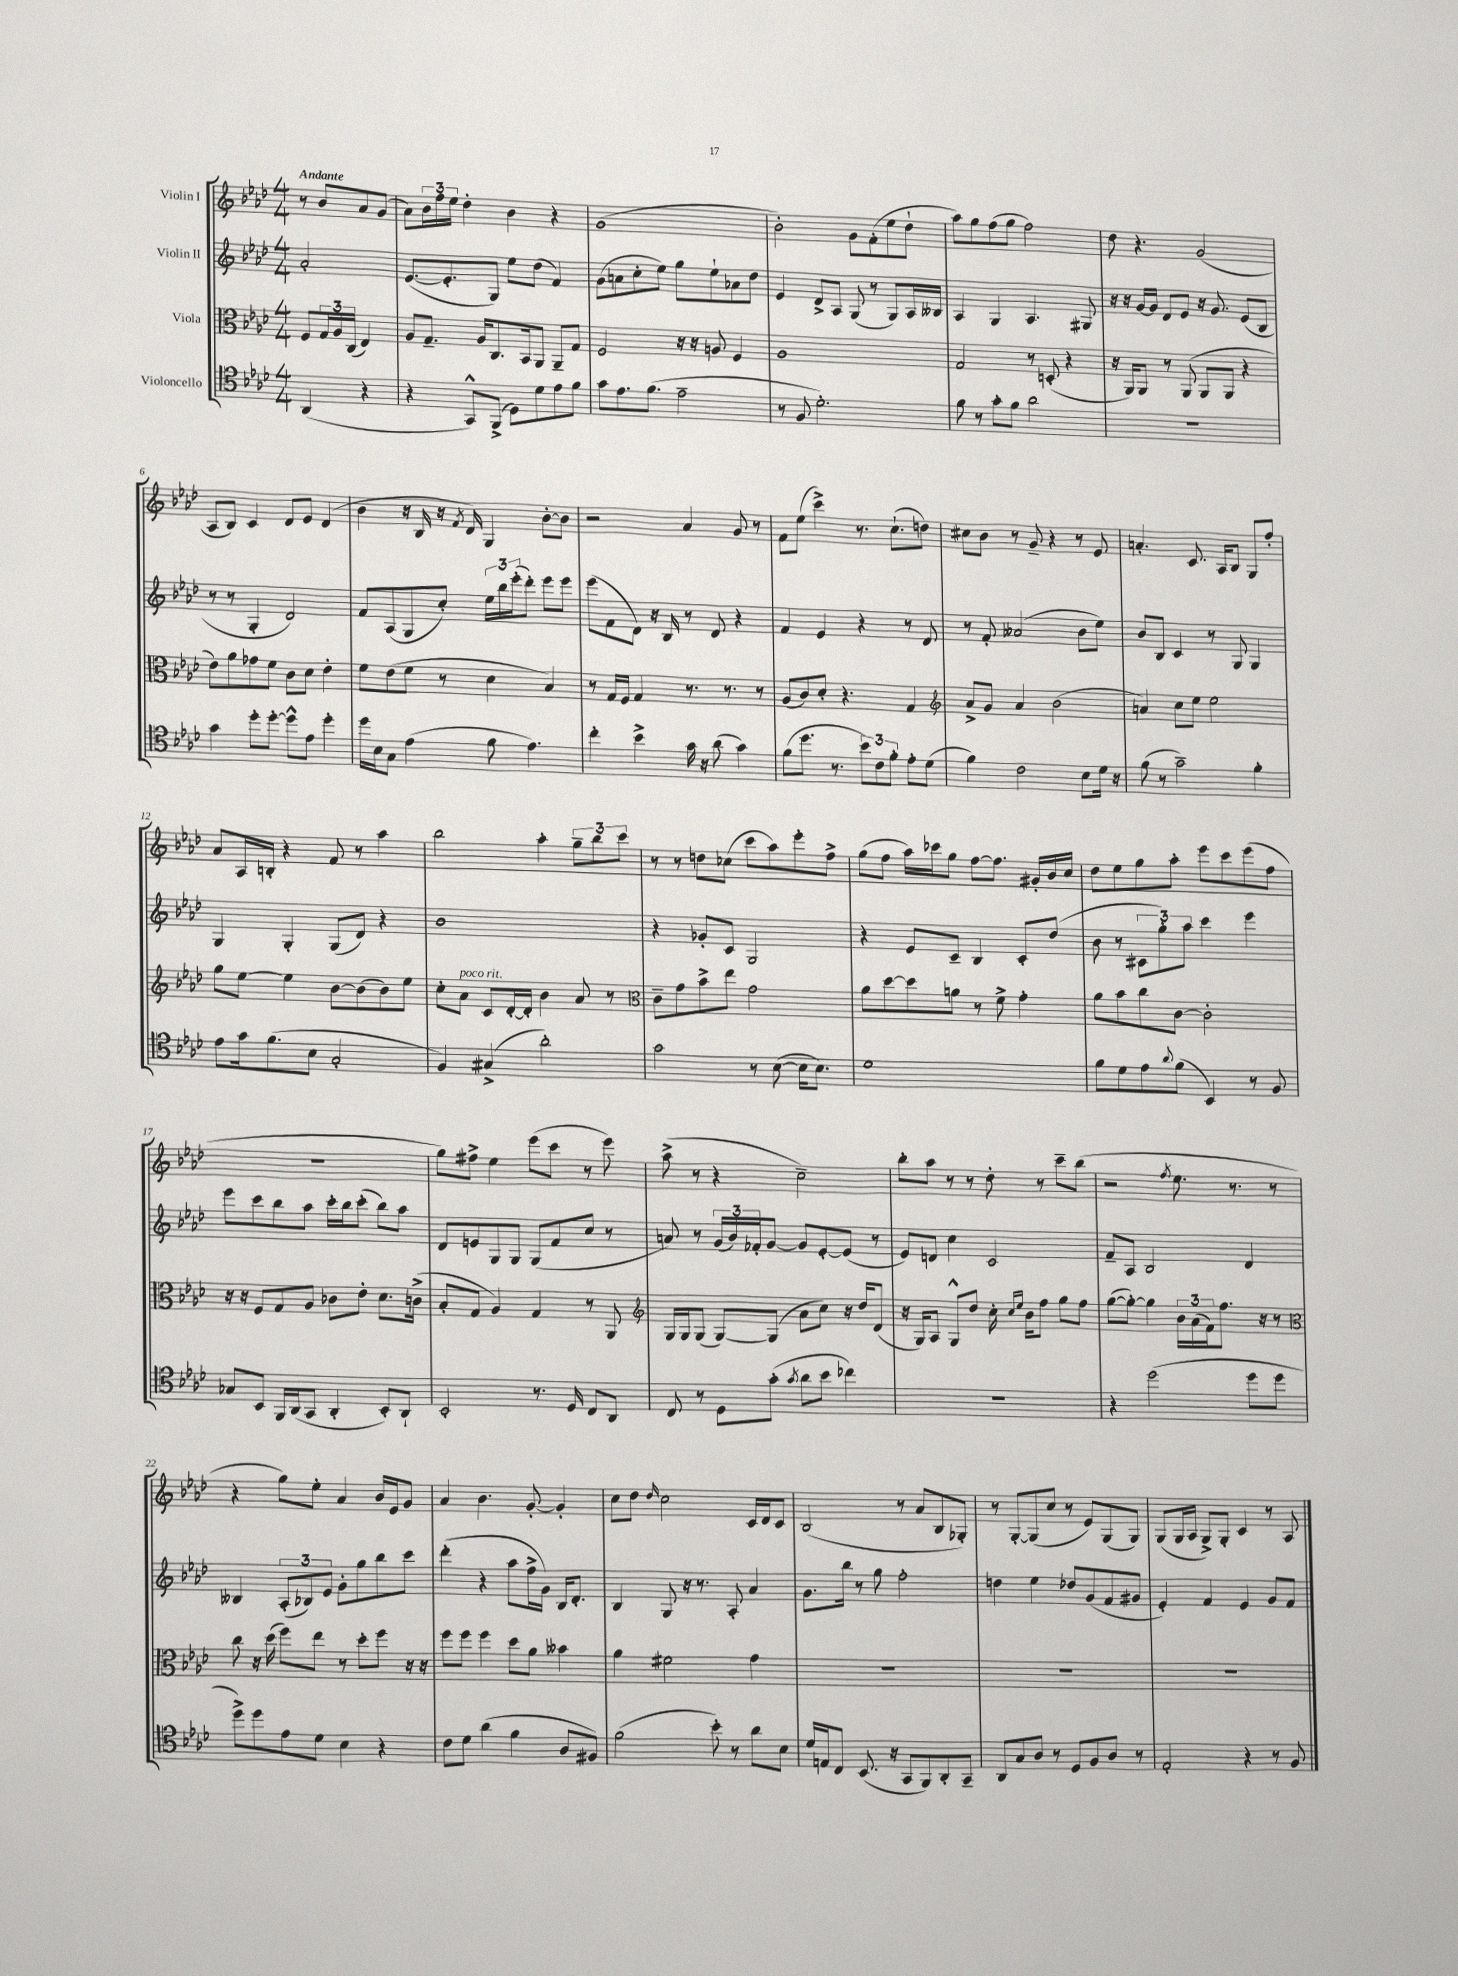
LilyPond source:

<<
\new StaffGroup <<
\new Staff = "s0" \with { instrumentName = "Violin I" } {
    \clef treble \key aes \major \numericTimeSignature \time 4/4 \partial 2 \tempo "Andante"
    r8 bes'8 aes'8 g'8( |
    aes'8) \tuplet 3/2 { bes'16 f''16 ees''16 } des''4-. bes'4 r4 |
    g'1( |
    bes'2-.) g'8 f'8-.( ees''8 des''8-! |
    aes''8) g''8 f''8( g''8 f''2) |
    des''8 r4. g'2( |
    aes8 bes8) c'4 des'8 ees'8 des'4( |
    bes'4 r16 bes16 r16 \acciaccatura { f'8 } des'16) g4 bes'8~-. bes'8 |
    r2 aes'4 g'8 r8 |
    f'8 ees''8( c'''4->) r8. c''8.-!( d''8) |
    cis''8 bes'8 r8 g'8-- r4 r8 ees'8 |
    a'4.-. c'8. aes16 bes8 g8 f''8-. |
    aes'8 aes16 b16-. r4 f'8 r8 aes''4 |
    bes''2 aes''4-. \tuplet 3/2 { g''8-- bes''8 c'''8 } |
    r8 r8 d''8 ces''8( c'''8 aes''8) ees'''8-. f''8-> |
    g''8( f''8 aes''16) ces'''16 g''8 f''8~ f''8. gis'16-. bes'16 c''16 |
    des''8 ees''8 g''8 aes''8-. ees'''8 c'''8 ees'''8( f''8 |
    r1 |
    g''8) fis''8-> ees''4 ees'''8( c'''8 r8 ees'''8) |
    aes''8->( r8 r4 c''2--) |
    bes''8-. aes''8 r8 r8 des''8-. r8 c'''8-- bes''8( |
    r2 \acciaccatura { f''8 } ees''8. r8. r8 |
    r4 g''8) ees''8-. aes'4 bes'16 ees'16 g'8 |
    aes'4 bes'4. g'8~-. g'4-. |
    c''8 des''8 \grace { des''16 } c''2 c'16 des'16 c'8 |
    bes2( r8 aes'8 bes8 ges8-.) |
    r8 g8~-. g8( c''8 r8 ees'8) g8( g8) |
    g8( g16 aes16 g8->) g8-. c'4 r8 aes8 \bar "|." |
}
\new Staff = "s1" \with { instrumentName = "Violin II" } {
    \clef treble \key aes \major \numericTimeSignature \time 4/4 \partial 2
    aes'2-. |
    ees'8.~( ees'8.-. g8) ees''8 des''8( f'4) |
    g'8( a'8 c''8-. ees''8) g''8 ees''8-! aes'8 des''8 |
    ees'4 des'8-> aes8 g8( r8 g8) aes16 beses16 |
    aes4 g4 aes4. gis8 |
    r16 r16 g'16~ g'16 des'8 ees'8 r16 g'8. ees'8( bes8 |
    r8 r8 g4-. des'2) |
    f'8 aes8( g8 c''8-.) \tuplet 3/2 { ees''16 bes''16 ees'''16-.( } des'''8-.) ees'''8 ees'''8 |
    ees'''8( f'8 des'8) r16 bes16 r8 des'8 r4 |
    f'4 ees'4 r4 r8 des'8 |
    r8 f'8-. aeses'2( bes'8 ees''8) |
    bes'8 bes8 c'4 r8 g8 g4 |
    g4 g4-. g8( des'8) r4 |
    bes'1 |
    r4 ges'8-. c'8 g2 |
    r4 ees'8 c'8-- bes4 c'8-. des''8( |
    bes'8 r8 \tuplet 3/2 { cis'8 g''8-.) aes''8 } c'''4 ees'''4 |
    ees'''8 c'''8 bes''8 aes''8 c'''16-. bes''16 c'''8-.( bes''8) aes''8 |
    des'8 e'8 g8 g8 g8( f'8 c''8 r8 |
    a'8) r8 \tuplet 3/2 { g'16( bes'16) fes'16-. } g'8~ g'8 ees'8~-. ees'8( r8 |
    ees'8) d'8 c''4 c'2 |
    f'8-- aes8 bes2 des'4 |
    beses4 \tuplet 3/2 { aes8-.( bes8) ees'8 } g'8-. g''8 bes''8 c'''8 |
    des'''4-.( r4 aes''8 f''16-> g'16) bes16 des'8.-. |
    bes4 g8 r16 r8. aes8-. aes'4 |
    g'8. bes''16 r8 g''8 f''2-. |
    d''4 ees''4 des''8 g'8( f'8 gis'8 |
    ees'4-.) f'4 ees'4 g'8 f'8 \bar "|." |
}
\new Staff = "s2" \with { instrumentName = "Viola" } {
    \clef alto \key aes \major \numericTimeSignature \time 4/4 \partial 2
    f8 \tuplet 3/2 { g16 aes16 c16( } ees4) |
    aes8 g8.-- aes16 c8. bes,16 aes,8 aes,8-- g8 |
    f2 r16 r16 a8 f4 |
    aes1 |
    g2 r8 d8-.( r4 |
    r16 aes,16) aes,8 r8 aes,8( aes,8 aes,8 r4 |
    ees'8) aes'8 ges'8 f'8 c'8 des'8 ees'4-. |
    f'8 ees'8( f'8 r8 des'4 bes4) |
    r8 g16 f16 g4 r8. r8. r8 |
    aes8( c'8) des'8-. r4. g4 |
    \clef treble aes'8-> g'8 aes'4 bes'2( |
    a'4) c''8 ees''8 ees''2 |
    g''8 ees''8~ ees''4 bes'8~ bes'8( bes'8) ees''8 |
    c''8-. aes'8^\markup { \italic "poco rit." } c'8 des'16~-. des'16-. bes'4 aes'8 r8 |
    \clef alto c'8-- g'8 bes'8-> ees''8 g'2 |
    aes'8 des''8~ des''8 a'8 r8 f'8-> g'4-. |
    aes'8 bes'8 c''8 c'8~ c'2-. |
    r16 r16 f8 g8 aes8 ces'8 ees'8-. des'8. c'16->( |
    bes8-. g8 aes4) g4 r8 aes,8 |
    \clef treble g16 g16 g8( g8~) g8( aes'8 c''8) r16 des''16 des'8( |
    r16 g16) aes8 g8-^ des''8 c''16-. \grace { c''16 ees''16 } bes'16 f''8 g''8 f''8 |
    g''8~( g''8~-.) g''4 \tuplet 3/2 { bes'16 aes'16( f'16) } f''8. r16 r8 |
    \clef alto c''8 r16 des''16( f''8) ees''8 r8 des''8-. f''8 r16 r16 |
    f''8 f''8 f''4 des''8 aes'8 beses'4 |
    aes'4 fis'2 g'4 |
    R1 |
    R1 |
    R1 \bar "|." |
}
\new Staff = "s3" \with { instrumentName = "Violoncello" } {
    \clef tenor \key aes \major \numericTimeSignature \time 4/4 \partial 2
    aes,4( r4 |
    r4 g,8-^) f,8->( des8) des'8 ees'8 f'8 |
    g'8 ees'8. f'8.( ees'2-- |
    r8 f8 des'2.-.) |
    f'8 r8 g'8-. f'8 aes'2 |
    R1 |
    g'4 des''8-. des''8~-. des''8-^ ees'8 des''4-. |
    des''16 bes16 g8 ees'4( f'8 ees'4.) |
    c''4-. bes'4-> g'16 r16 aes'8( g'4) |
    f'8( des''8. r8. \tuplet 3/2 { bes'8) c'8 f'8-. } ees'8-. des'8( |
    f'4) c'2 bes8 des'16 r16 |
    f'8( r8 g'2--) f'4-. |
    ees'8 g'16 f'8.( bes8 g2-. |
    f4) gis4->( aes'2-.) |
    g'2 r8 bes8~( bes16 bes8.) |
    des'1 |
    f'8 des'8 ees'8 \appoggiatura { aes'8 } f'8( bes,4) r8 f8 |
    ges8 bes,8 f,16 aes,16( g,8 aes,4-. bes,8-.) aes,8-! |
    bes,2-. r8. des16 c8 aes,8 |
    c8 r8 des8 g'8-.( \acciaccatura { g'8 } aes'8 bes'8 ces''4) |
    R1 |
    r4 des''2( des''8 des''8 |
    des''8->) des''8 ees'8 des'8 bes4 r4 |
    c'8 des'8 aes'4( f'4 aes8 fis8) |
    f'2( bes'8-.) r8 aes'8 bes8 |
    des'16 e16 c8 bes,8.( r16 g,8 f,8) aes,8-. g,8-- |
    aes,8 g8 aes8 r8 des8 f8 aes8 r8 |
    ees2-. r4 r8 f8 \bar "|." |
}
>>
>>
